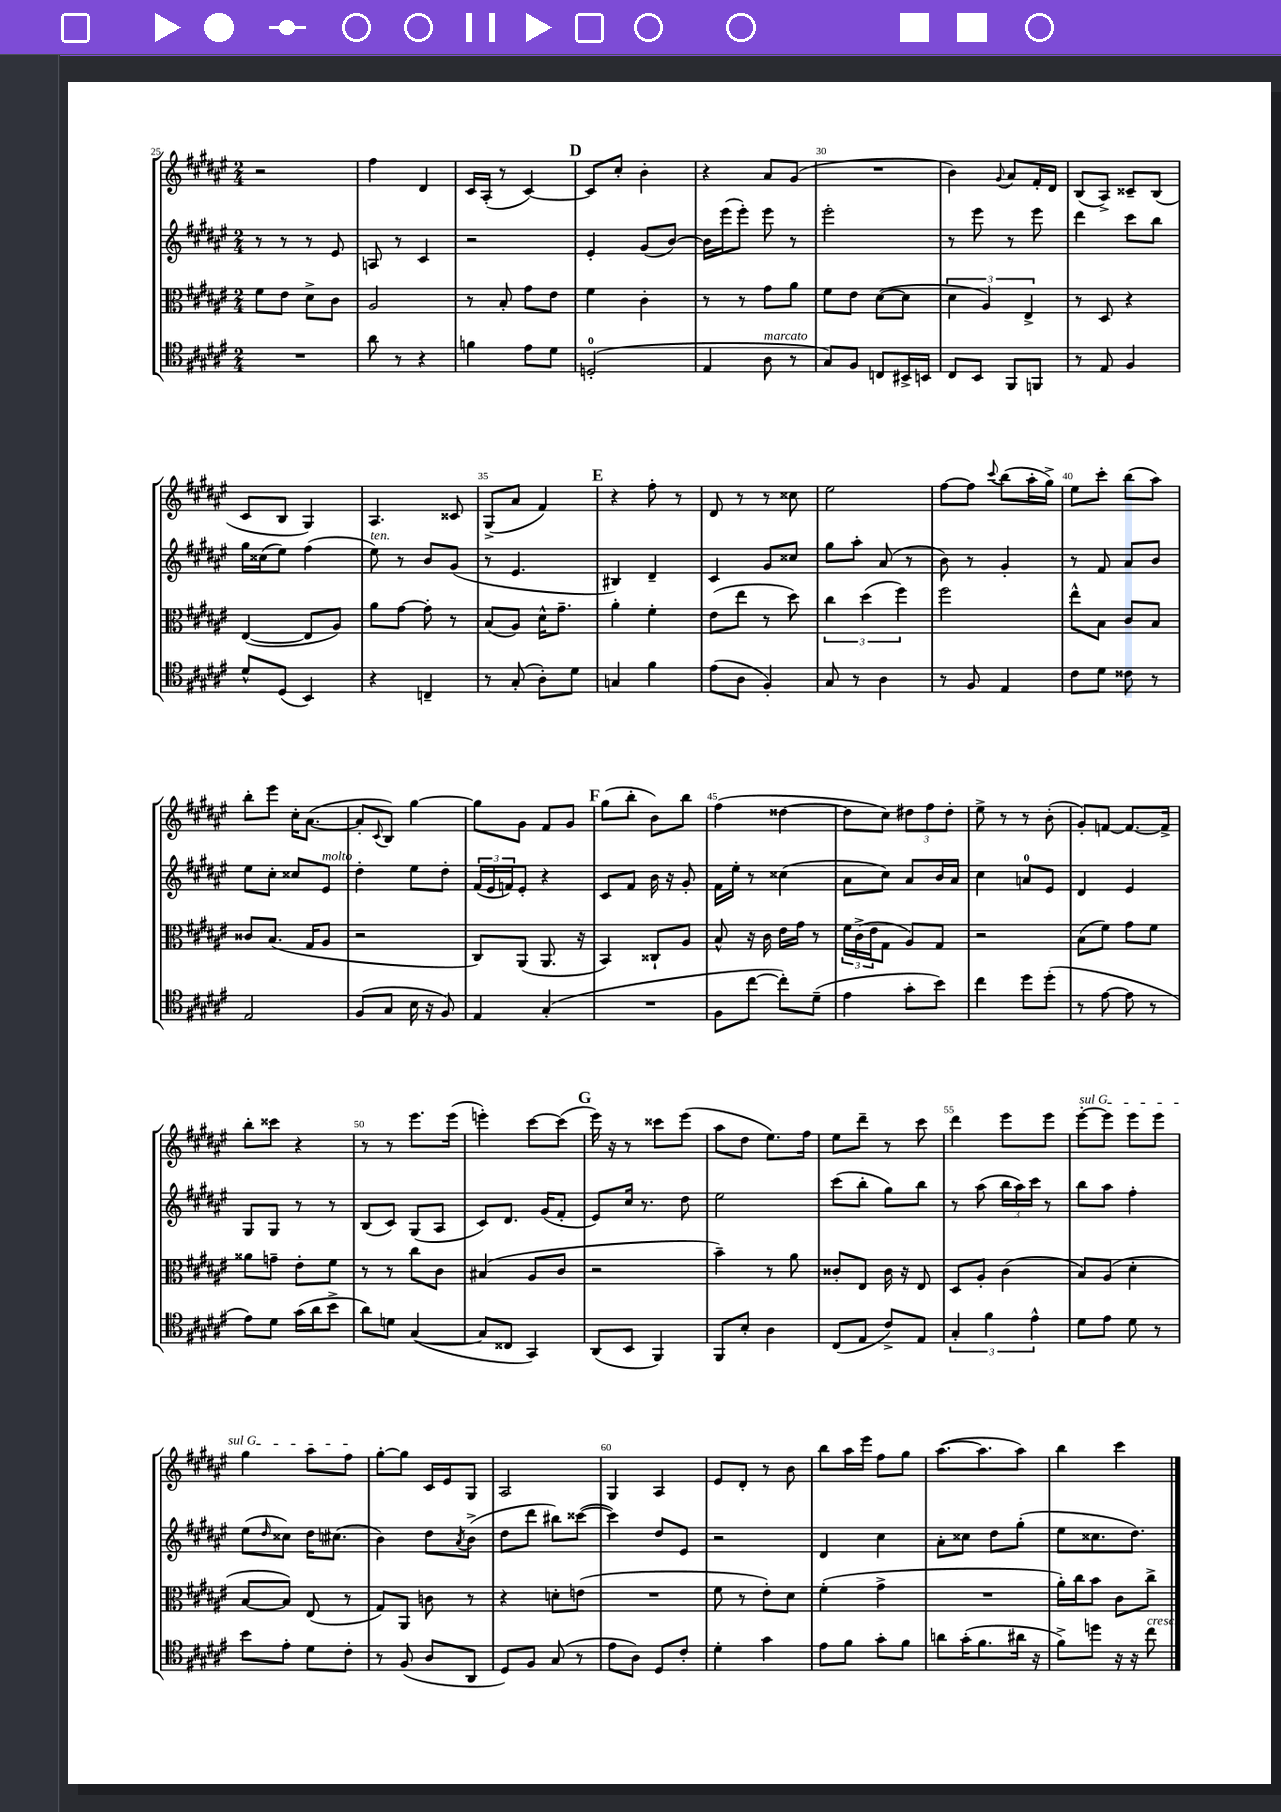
<<
\new StaffGroup <<
\new Staff = "s0" {
    \clef treble \key fis \major \numericTimeSignature \time 2/4
    r2 |
    fis''4 dis'4 |
    cis'16 ais16-.( r8 cis'4~) |
    \mark \markup { \bold "D" } cis'8 cis''8-. b'4-. |
    r4 ais'8 gis'8( |
    R2 |
    b'4) \appoggiatura { gis'8 } ais'8 fis'16-. dis'16 |
    b8( ais8->) cisis'8-- b8( |
    cis'8 b8 gis4) |
    ais4. cisis'8 |
    gis8->( ais'8 fis'4) |
    \mark \markup { \bold "E" } r4 fis''8-. r8 |
    dis'8 r8 r8 cisis''8 |
    eis''2 |
    fis''8~ fis''8 \appoggiatura { cis'''8 } b''8( ais''16-. gis''16->) |
    eis''8 cis'''8-. b''8( ais''8) |
    b''8-. eis'''8 cis''16-. ais'8.~( |
    ais'8-. \appoggiatura { cis'8 } b8) gis''4~ |
    gis''8 gis'8 fis'8 gis'8 |
    \mark \markup { \bold "F" } gis''8( b''8-. b'8) b''8 |
    fis''4( disis''4~ |
    disis''8 cis''8) \tuplet 3/2 { dis''8 fis''8 dis''8-. } |
    eis''8-> r8 r8 b'8-.( |
    gis'8-.) f'8~ f'8.~ f'16-> |
    b''8-. cisis'''8 r4 |
    r8 r8 eis'''8. eis'''16( |
    e'''4-.) cis'''8~ cis'''8( |
    \mark \markup { \bold "G" } eis'''16) r16 r8 cisis'''8 eis'''8( |
    ais''8 dis''8 eis''8.) fis''16 |
    eis''8 dis'''8-- r8 cis'''8 |
    dis'''4 eis'''8 eis'''8 |
    \once \override TextSpanner.bound-details.left.text = \markup { \italic "sul G" } eis'''8~-.\startTextSpan eis'''8 eis'''8 eis'''8 |
    gis''4 ais''8 fis''8\stopTextSpan |
    gis''8~-. gis''8 cis'16 eis'16 gis8 |
    ais2 |
    gis4 ais4 |
    eis'8 dis'8-. r8 b'8 |
    b''8 ais''16 eis'''16 fis''8 gis''8 |
    ais''8.~( ais''8. ais''8) |
    b''4 cis'''4 \bar "|." |
}
\new Staff = "s1" {
    \clef treble \key fis \major \numericTimeSignature \time 2/4
    r8 r8 r8 eis'8 |
    a8 r8 cis'4 |
    r2 |
    \mark \markup { \bold "D" } eis'4-. gis'8( b'8~) |
    b'16 eis'''16( eis'''8-.) eis'''8 r8 |
    eis'''2-. |
    r8 eis'''8 r8 eis'''8 |
    dis'''4 cis'''8 b''8 |
    gis''16 cisis''16( eis''8) fis''4( |
    eis''8^\markup { \italic "ten." }) r8 b'8 gis'8( |
    r8 eis'4. |
    \mark \markup { \bold "E" } bis4) dis'4-- |
    cis'4 gis'8 cisis''8 |
    gis''8 ais''8-. ais'8( r8 |
    b'8) r8 gis'4-. |
    r8 fis'8 ais'8 b'8 |
    eis''8 cis''8-. cisis''8 eis'8^\markup { \italic "molto" } |
    dis''4-. eis''8 dis''8-. |
    \tuplet 3/2 { fis'16( eis'16 f'16) } eis'8-. r4 |
    \mark \markup { \bold "F" } cis'8 fis'8 b'16 r16 gis'8-. |
    fis'16 eis''16-. r8 cisis''4( |
    ais'8 cis''8) ais'8 b'16 ais'16 |
    cis''4 a'8-0 eis'8 |
    dis'4 eis'4 |
    gis8 gis8 r8 r8 |
    b8( cis'8) gis8( ais8 |
    cis'8) dis'8. gis'16( fis'8-. |
    \mark \markup { \bold "G" } eis'8) cis''16 r8. dis''8 |
    eis''2 |
    cis'''8( b''8-. gis''8) b''8 |
    r8 ais''8( \tuplet 3/2 { b''16 ais''16) cis'''16 } r8 |
    b''8 ais''8 fis''4-. |
    eis''8( \grace { dis''16 } cisis''8) dis''16 cis''8.( |
    b'4) dis''8 \acciaccatura { ais'8 } b'8->( |
    dis''8 dis'''8 bis''8) cisis'''8~( |
    cisis'''4) dis''8 eis'8 |
    r2 |
    dis'4 cis''4 |
    ais'8-. cisis''8 dis''8 gis''8-.( |
    eis''8 cisis''8. dis''8.) \bar "|." |
}
\new Staff = "s2" {
    \clef alto \key fis \major \numericTimeSignature \time 2/4
    fis'8 eis'8 dis'8-> cis'8 |
    ais2 |
    r8 b8-. gis'8 eis'8 |
    \mark \markup { \bold "D" } fis'4 cis'4-. |
    r8 r8 gis'8 ais'8 |
    fis'8 eis'8 dis'8~( dis'8 |
    \tuplet 3/2 { dis'4 ais4) eis4-> } |
    r8 dis8 r4 |
    eis4~( eis8 ais8) |
    ais'8 gis'8~ gis'8-. r8 |
    b8( ais8) dis'16-^ gis'8.-- |
    \mark \markup { \bold "E" } ais'4-. fis'4-. |
    eis'8( eis''8 r8 dis''8) |
    \tuplet 3/2 { cis''4 dis''4( fis''4) } |
    fis''2 |
    eis''8-^ b8 cis'8 b8 |
    cisis'8 b8.( gis16 ais8 |
    r2 |
    cis8) ais,8( ais,8. r16 |
    \mark \markup { \bold "F" } b,4) cisis8-! ais8 |
    b8-^ r16 cis'16 eis'16 gis'16 r8 |
    \tuplet 3/2 { fis'16 cis'16->( eis'16 } gis8 ais8) gis8 |
    r2 |
    b8( fis'8) gis'8 fis'8 |
    aisis'8 g'8-- eis'8-. fis'8 |
    r8 r8 cis''8 cis'8 |
    bis4( ais8 cis'8 |
    \mark \markup { \bold "G" } r2 |
    b'4--) r8 ais'8 |
    cisis'8-. eis8 cisis'16 r16 eis8 |
    dis8 ais8-. cis'4( |
    b8) ais8( dis'4-. |
    b8~ b8) eis8( r8 |
    gis8) ais,8 c'8 r8 |
    r4 d'8-. e'8( |
    R2 |
    fis'8 r8 eis'8-.) dis'8 |
    fis'4-.( gis'4-> |
    R2 |
    ais'16-.) cis''16 b'8 cis'8 cis''8-> \bar "|." |
}
\new Staff = "s3" {
    \clef tenor \key fis \major \numericTimeSignature \time 2/4
    R2 |
    ais'8 r8 r4 |
    f'4 eis'8 dis'8 |
    \mark \markup { \bold "D" } d2-0-.( |
    eis4 ais8^\markup { \italic "marcato" } r8 |
    gis8) fis8 c8 bis,16-> b,16 |
    cis8 b,8 fis,8 f,8 |
    r8 eis8 fis4 |
    dis'8-^ dis8( b,4) |
    r4 c4-- |
    r8 gis8-.( ais8-.) dis'8 |
    \mark \markup { \bold "E" } g4 fis'4 |
    eis'8( ais8 fis4-.) |
    gis8 r8 ais4 |
    r8 fis8 eis4 |
    cis'8 dis'8 cisis'8 r8 |
    eis2 |
    fis8( gis8 b16 r16 fis8) |
    eis4 gis4-.( |
    \mark \markup { \bold "F" } R2 |
    fis8 cis''8~ cis''8-.) dis'8--( |
    eis'4 gis'8-. b'8) |
    cis''4 dis''8 dis''8-.( |
    r8 eis'8~ eis'8 r8 |
    eis'8) dis'8 gis'16( ais'16 b'8-> |
    ais'8) d'8 gis4~( |
    gis8 cisis8 gis,4) |
    \mark \markup { \bold "G" } ais,8( b,8 fis,4) |
    fis,8 b8-. ais4 |
    cis8( eis8 cis'8->) eis8 |
    \tuplet 3/2 { gis4-. fis'4 eis'4-^ } |
    dis'8 eis'8 dis'8 r8 |
    b'8 eis'8-. dis'8 cis'8-. |
    r8 fis8( ais8 ais,8 |
    dis8) fis8 gis8( r8 |
    eis'8 ais8) dis8 cis'8-. |
    dis'4-. gis'4 |
    eis'8 fis'8 gis'8-. fis'8 |
    a'8 gis'16-.( fis'8. ais'16 r16 |
    fis'8->) d''8 r16 r16 cis''8^\markup { \italic "cresc." } \bar "|." |
}
>>
>>
\layout { \context { \Score currentBarNumber = #25 \override BarNumber.break-visibility = ##(#f #t #t) barNumberVisibility = #(every-nth-bar-number-visible 5) } }
